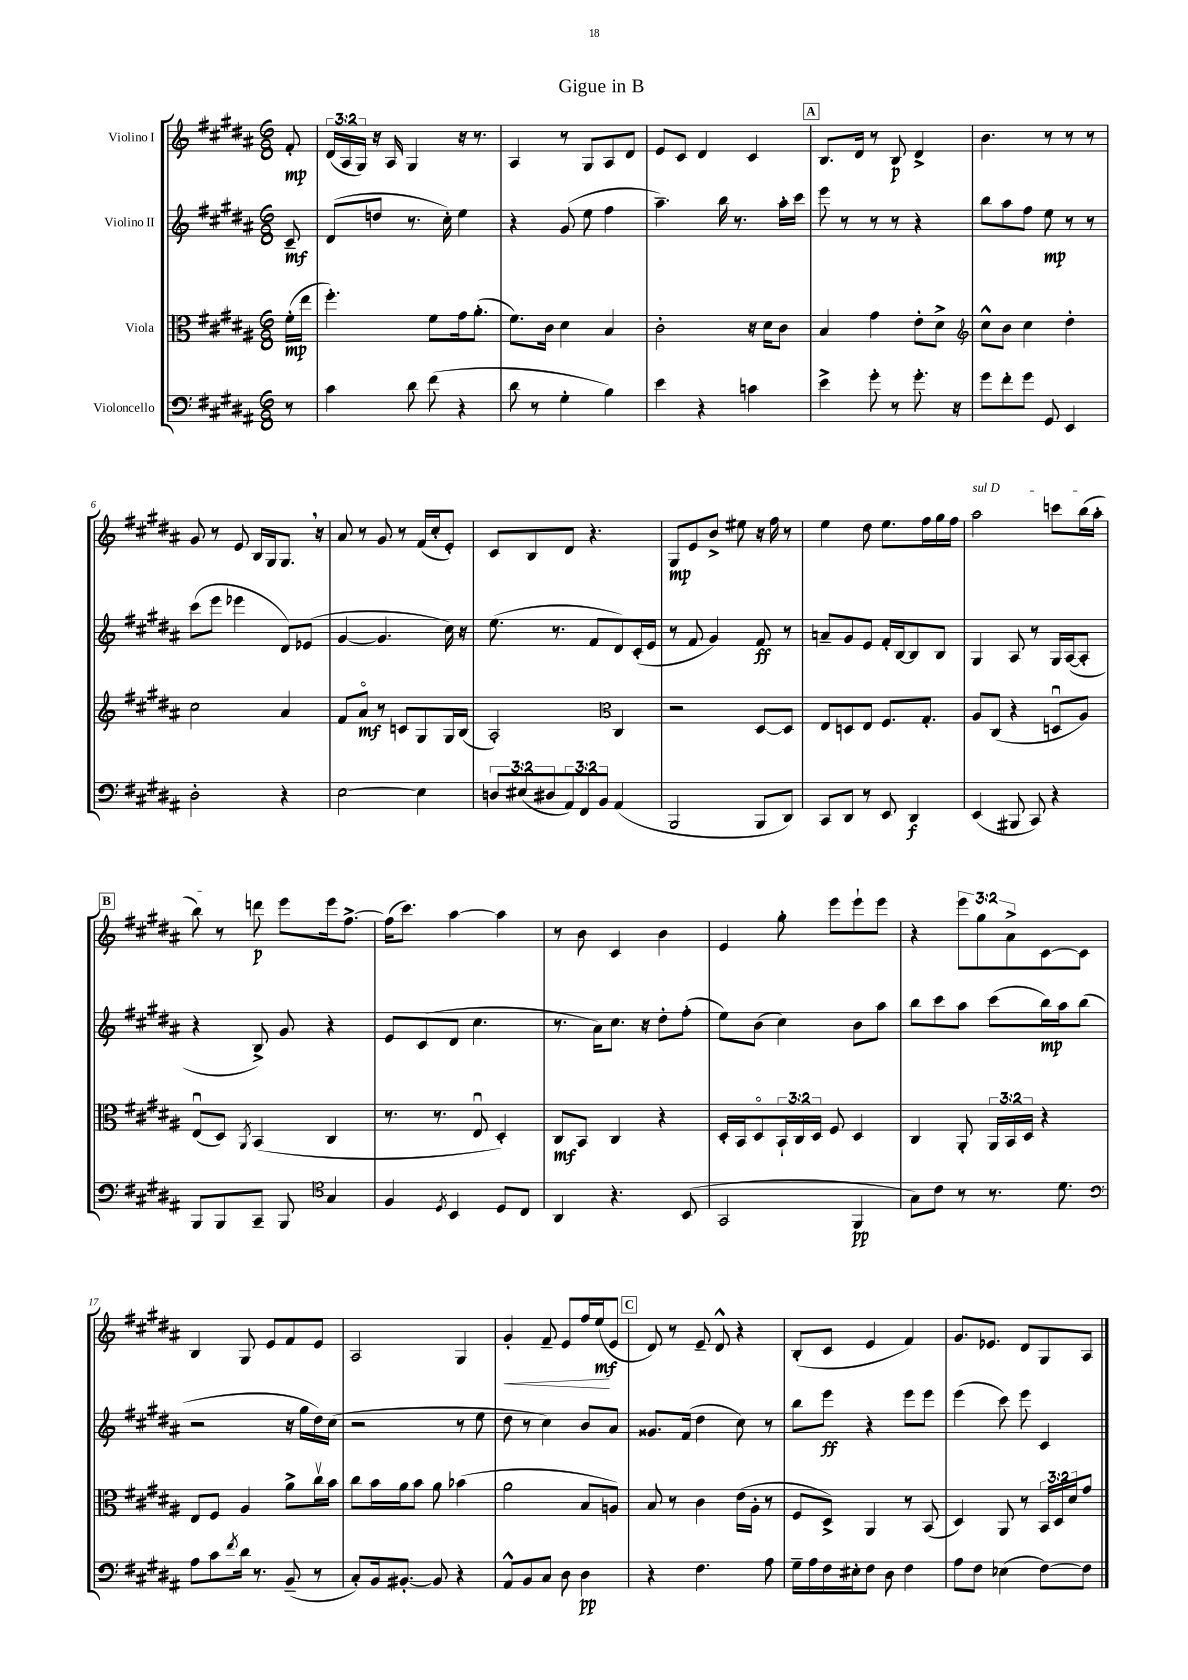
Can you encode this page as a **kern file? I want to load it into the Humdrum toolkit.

**kern	**kern	**kern	**kern
*staff4	*staff3	*staff2	*staff1
*clefF4	*clefC3	*clefG2	*clefG2
*k[f#c#g#d#a#]	*k[f#c#g#d#a#]	*k[f#c#g#d#a#]	*k[f#c#g#d#a#]
*M6/8	*M6/8	*M6/8	*M6/8
8r	(16f#'\LL	8c#~/	8f#'/
.	16ee\JJ	.	.
=	=	=	=
4c#\	4.ff#'\)	(8d#/L	(24d#/LL
.	.	.	24A#/
.	.	.	24G#/JJ)
.	.	8dd/J	16r
.	.	.	16A#/
8d#\	.	8.r	4G#/
(8f#\	8f#\L	.	.
.	.	16cc#'\)	.
4r	16g#\k	4ee\	16r
.	(8.a#'\J	.	8.r
=	=	=	=
8d#\	8.f#\L)	4r	4A#/
8r	.	.	.
.	16c#\Jk	.	.
4G#'\	4d#\	(8g#/	8r
.	.	8ee\	8G#/L
4B\)	4B/	4ff#\	8A#/
.	.	.	8d#/J
=	=	=	=
4e\	2c#'\	4.aa#~\)	8e/L
.	.	.	8c#/J
4r	.	.	4d#/
.	.	16bb\	.
.	.	8.r	.
4c\	16r	.	4c#/
.	16d#\LK	.	.
.	8c#\J	16aa#'\LL	.
.	.	16ccc#\JJ	.
=	=	=	=
4e^\	4B/	8eee\	8.B/L
.	.	8r	.
.	.	.	16d#/Jk
8g#'\	4g#\	8r	8r
8r	.	8r	8B/
8.g#'\	8e'\L	4r	4d#^/
.	8d#^\J	.	.
16r	.	.	.
=	=	=	=
*	*clefG2	*	*
8g#\L	8cc#^^\L	8bb\L	4.b\
8f#'\	8b\J	8aa#\	.
8g#\J	4cc#\	8ff#\J	.
8GG#/	.	8ee\	8r
4EE/	4dd#'\	8r	8r
.	.	8r	8r
=	=	=	=
2D#'\	2cc#\	(8ccc#\L	8g#/
.	.	8eee\J	8r
.	.	4eee-\	8e/
.	.	.	16B/LL
.	.	.	16G#/J
4r	4a#/	8d#/L)	8.G#/J
.	.	(8e-/J	.
.	.	.	16r
=	=	=	=
[2E\	8f#/L	[4g#/	8a#/
.	8a#o/J	.	8r
.	8r	4.g#/]	8g#/
.	8c/L	.	8r
4E\]	8G#/	.	(16f#/LL
.	.	.	16cc#'/J
.	16G#/L	16cc#\)	8e'/J)
.	(16B/JJ	16r	.
=	=	=	=
12D/L	2A#'/)	(8.ee\	8c#/L
(12E#/	.	.	.
.	.	.	8B/
12D#/	.	.	.
.	.	8.r	.
12AA#/)	.	.	8d#/J
12FF#/	.	.	.
.	.	8f#/L	4.r
12BB/J	.	.	.
*	*clefC3	*	*
(4AA#/	4C#/	8d#/)	.
.	.	(16c#'/L	.
.	.	16e/JJ	.
=	=	=	=
2BBB/	2r	8r	8G#/L
.	.	8f#/	8e/
.	.	4g#/)	8b^/J
.	.	.	8ee#\
8BBB/L	[8D#/L	8f#/	16r
.	.	.	16ff#\
8DD#/J)	8D#/]J	8r	8r
=	=	=	=
8CC#/L	8E/L	8a~/L	4ee\
8DD#/J	8D/	8g#/	.
8r	8E/J	8e/J	8dd#\
8EE/	8.F#/L	16f#'/LL	8.ee\L
.	.	[16B/J	.
4DD#/	.	8B/]	.
.	8.G#'/J	.	16ff#\L
.	.	8B/J	16gg#\
.	.	.	16ff#\JJ
=	=	=	=
(4EE/	8A#/L	4G#/	2aa#\
.	(8C#/J	.	.
8BBB#/	4r	8A#/	.
8CC#/)	.	8r	.
4r	8Du/L	16G#/LL	8ccc\L
.	.	([16A#/J	.
.	8A#/J)	8A#'/]J	(16bb\L
.	.	.	16aa#'\JJ
=	=	=	=
8BBB/L	(8Eu/L	4r	8bb\)
8BBB/	8D#/J)	.	8r
.	8qAA#/	.	.
8CC#~/J	(4BB/	8B^/)	8ddd\
8BBB/	.	8g#/	8eee\L
*clefC4	*	*	*
4G#/	4C#/	4r	16eee\k
.	.	.	[8.ff#^\J
=	=	=	=
4F#/	8.r	8e/L	(16ff#\]LK
.	.	.	8.ccc#\J)
.	.	(8c#/	.
.	8.r	.	.
8qD#/	.	.	.
4BB/	.	8d#/J	[4aa#\
.	8Eu/	4.cc#\	.
8D#/L	4D#'/)	.	4aa#\]
8C#/J	.	.	.
=	=	=	=
4AA#/	8C#/L	8.r	8r
.	8BB/J	.	8b\
.	.	16a#\LK)	.
4.r	4C#/	8.cc#\J	4c#/
.	.	16r	.
.	4r	8dd#'\L	4b\
(8BB/	.	(8ff#'\J	.
=	=	=	=
2GG#/	16D#'/LL	8ee\L)	4e/
.	16BB/J	.	.
.	8D#o/	(8b\J	.
.	24BB`/L	4cc#\)	8gg#'\
.	24C#/	.	.
.	24D#/JJ	.	.
.	8F#/	.	8eee\L
4FF#/	4D#/	8b\L	8eee`\
.	.	8aa#\J	8eee\J
=	=	=	=
8G#\L)	4C#/	8bb\L	4r
8c#\J	.	8ccc#\	.
8r	8AA#'/	8aa#\J	12eee\L
.	.	.	12gg#\
8.r	24AA#/LL	(8ccc#\L	.
.	24BB/	.	12a#^\
.	24D#/JJ	.	.
.	4r	16bb\L)	[8c#\
8.d#\	.	16aa#\J	.
.	.	(8bb\J	8c#\]J
=	=	=	=
*clefF4	*	*	*
8A#\L	8E/L	2r	4B/
8c#\	8F#/J	.	.
8qf#/	.	.	.
16d#\Jk	4A#/	.	8G#/
8.r	.	.	.
.	.	.	8e/L
(8BB~/	8a#^\L	16r	8f#/
.	.	16gg#\LL	.
8r	16cc#v\L	16dd#\)	8e/J
.	16b\JJ	(16cc#\JJ	.
=	=	=	=
8C#'/L)	8cc#\L	2r	2A#/
16BB/k	16b\L	.	.
[8.BB#'/J	16a#\J	.	.
.	8b\J	.	.
8BB#/]	8a#\	.	.
4r	(4b-\	8r	4G#/
.	.	8ee\	.
=	=	=	=
8AA#^^/L	2a#\	8dd#\	4g#'/
8BB/	.	8r	.
8C#/J	.	4cc#\)	8f#~/
8D#\	.	.	8e/L
4D#\	8B/L	8b/L	16ff#/L
.	.	.	(16ee/J
.	8A/J)	8a#/J	8e/J
=	=	=	=
4r	8B/	8.g##/L	8d#/)
.	8r	.	8r
.	.	(16f#/Jk	.
4.F#\	4c#\	4dd#\	8e~/
.	.	.	8d#^^/
.	(16e\LL	8cc#\)	4r
.	16A#'\JJ	.	.
8A#\	8r	8r	.
=	=	=	=
16G#~\LL	8F#/L	8bb\L	(8B'/L
16A#\	.	.	.
16F#\	8D#^/J)	8eee\J	8c#/J
16E#'\J	.	.	.
8F#\J	4AA#/	4r	4e/
8D#\	.	.	.
4F#\	8r	8eee\L	4f#/)
.	(8BB/	8eee\J	.
=	=	=	=
8A#\L	4D#/)	(4eee\	8.g#/L
8F#\J	.	.	.
.	.	.	8.e-/J
(4E-\	8AA#/	8ccc#\)	.
.	8r	8eee\	8d#/L
[8F#\L)	24BB/LL	4c#/	8G#/
.	24D#/	.	.
.	24d#/J	.	.
8F#\]J	8g#/J	.	8A#/J
==	==	==	==
*-	*-	*-	*-
